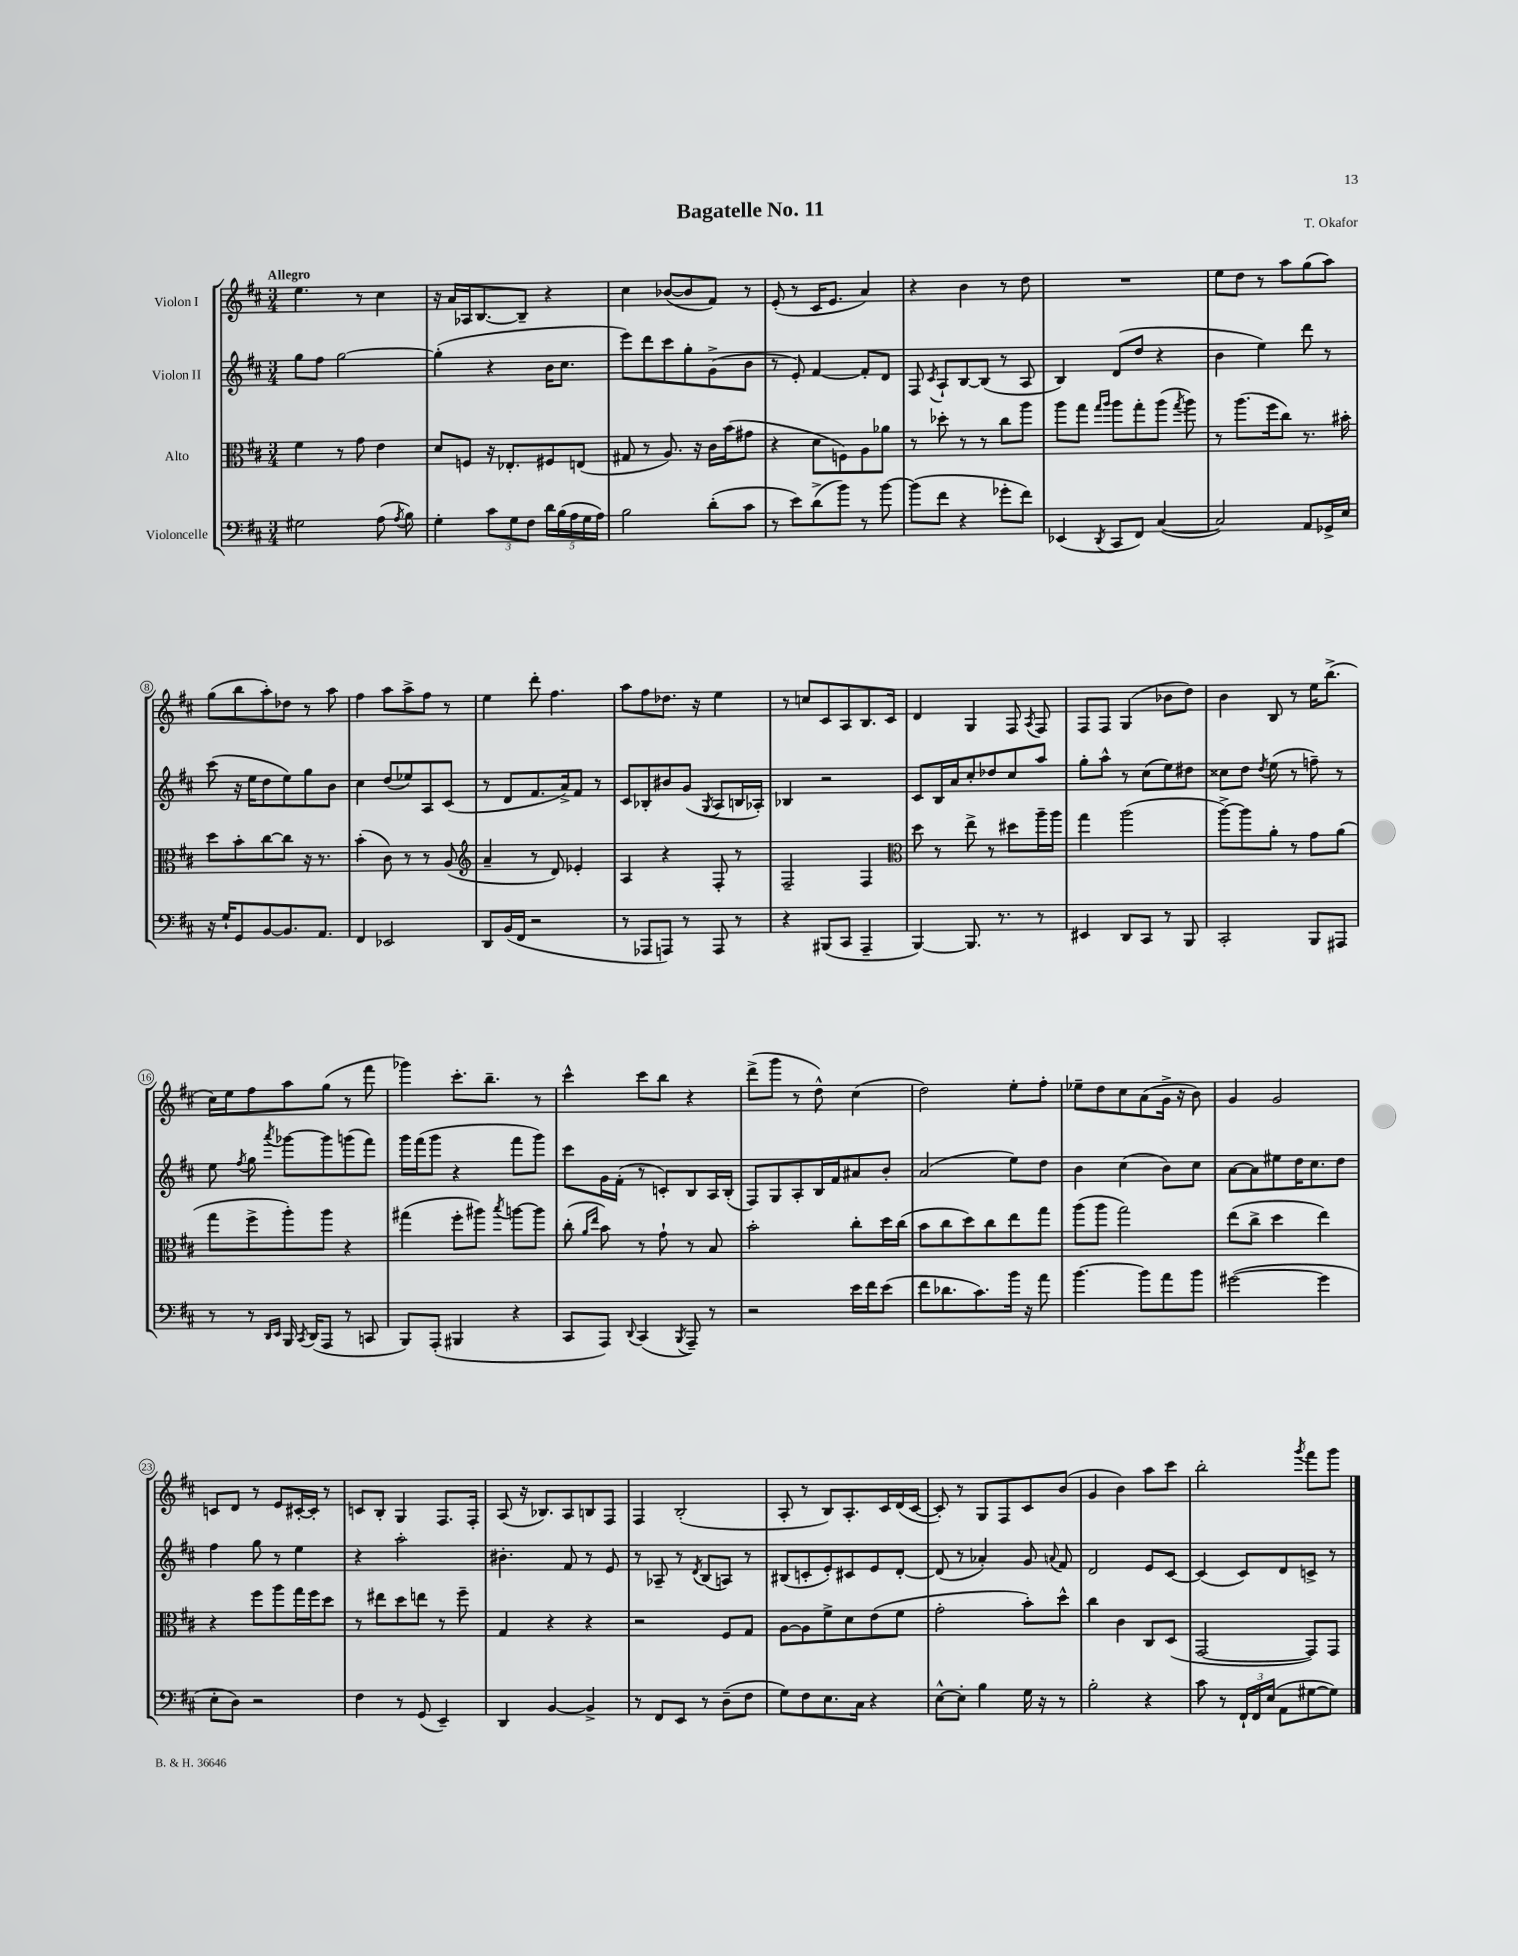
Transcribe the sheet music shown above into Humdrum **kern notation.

**kern	**kern	**kern	**kern
*staff4	*staff3	*staff2	*staff1
*clefF4	*clefC3	*clefG2	*clefG2
*k[f#c#]	*k[f#c#]	*k[f#c#]	*k[f#c#]
*M3/4	*M3/4	*M3/4	*M3/4
2G#\	4f#\	8gg\L	4.ee\
.	.	8ff#\J	.
.	8r	[2gg\	.
.	8g\	.	8r
(8A\	4e\	.	4cc#\
8qA/	.	.	.
8B\)	.	.	.
=	=	=	=
4G'\	8d/L	(4gg'\]	16r
.	.	.	16a/LL
.	8F/J	.	16A-/J
.	.	.	[8.B/
12c#\L	16r	4r	.
.	8.E-'/L	.	.
12G\	.	.	.
.	.	.	8B~/]J
12F#\J	.	.	.
20d\LL	8F#/	16b\LK	4r
(20B\	.	.	.
.	.	8.cc#\J	.
20A\	.	.	.
.	(8E/J	.	.
20G\	.	.	.
20A\JJ)	.	.	.
=	=	=	=
2B\	8G#/	8eee\L)	4cc#\
.	8r	8ddd\	.
.	8.A/)	8ccc#\	([8b-/L
.	.	8gg'\	8b-/]
.	16r	.	.
(8d'\L	16c#\LL	(8g^\	8f#/J)
.	(16b\J	.	.
8c#\J	8g#\J	8b\J	8r
=	=	=	=
8r	4r	8r	(8e'/
8e\L)	.	8e'/)	8r
(8d^\	8d\L	[4f#/	16c#/LK
.	.	.	8.e/J
8b\J)	8F\)	.	.
8r	8A\	8f#'/]L	4a/)
[8b\	8a-\J	8d/J	.
=	=	=	=
(8b\]L	8r	8F#/	4r
.	.	8qc#/	.
8f#\J	8dd-'\	8A`/L	.
4r	8r	[8B/	4b\
.	8r	(8B/]J	.
8g-'\L	8cc#\L	8r	8r
8f#\J)	8aa\J	8A/	8dd\
=	=	=	=
(4EE-/	8aa\L	4B/)	2.r
.	8gg\J	.	.
.	16qqgg/LL	.	.
8qDD/	16qqaa/JJ	.	.
8CC#/L	8aa\L	(8d/L	.
8FF#/J)	8gg'\	8dd/J	.
([4C#/	(8aa\J	4r	.
.	8qgg/	.	.
.	8aa\)	.	.
=	=	=	=
2C#/])	8r	4b\	8ee\L
.	(8.aa\L	.	8dd\J
.	.	4ee\)	8r
.	16ff#\k	.	.
.	8cc#\J)	.	8aa\L
8AA/L	8.r	8ddd\	(8gg\
16GG-^/L	.	8r	8aa\J)
16E/JJ	16b#'\	.	.
=	=	=	=
16r	8dd\L	(8ccc#\	(8gg\L
16G`/LK	.	.	.
8GG/	8b'\	16r	8bb\
.	.	16ee\LK	.
[8BB/	[8cc#\	8dd\	8aa'\)
8.BB/]	8cc#\]J	8ee\)	8dd-\J
.	16r	8gg\	8r
8.AA/J	8.r	.	.
.	.	8b\J	8aa\
=	=	=	=
4FF#/	(4b'\	4cc#\	4ff#\
2EE-/	8c#\)	(8dd/L	8aa\L
.	8r	8ee-/)	8aa^\
.	8r	8A/	8ff#\J
.	(8A/	(8c#/J	8r
=	=	=	=
*	*clefG2	*	*
8DD/L	4a~/	8r	4ee\
(16BB/L	.	8d/L	.
16FF#/JJ	.	.	.
2r	8r	8.f#/	8ddd'\
.	8d/)	.	4.ff#\
.	.	16a^/k)	.
.	4e-'/	8f#/J	.
.	.	8r	.
=	=	=	=
8r	4A/	8c#/L	8aa\L
8AAA-/L	.	8B-'/	8ff#\
8AAA/J)	4r	8b#/	8.dd-\J
8r	.	(8g/J	.
.	.	.	16r
.	.	8qG/	.
8AAA/	8F#'/	8A/L	4ee\
8r	8r	16B/L	.
.	.	16A-'/JJ)	.
=	=	=	=
4r	2F#~/	4B-/	8r
.	.	.	8cc/L
(8BBB#/L	.	2r	8c#/
8CC#/J	.	.	8A/
4AAA~/	4F#/	.	8.B/
.	.	.	16c#/Jk
=	=	=	=
*	*clefC3	*	*
[4BBB/)	8dd\	8c#/L	4d/
.	8r	16B/L	.
.	.	16a/J	.
8.BBB/]	8ee^\	8cc#'/	4G/
.	8r	8dd-/	.
8.r	.	.	.
.	8dd#\L	8cc#/	8F#/
.	.	.	8qA/
8r	16aa~\L	8aa/J	8F#/
.	16aa\JJ	.	.
=	=	=	=
4EE#/	4gg\	8gg'\L	8F#/L
.	.	8aa^^\J	8F#/J
8DD/L	(2aa\	8r	(4G/
8CC#/J	.	(8cc#\L	.
8r	.	8ee\)	8b-\L
8BBB/	.	8dd#\J	8dd\J)
=	=	=	=
2CC#'/	[8aa^\L)	8cc##\L	4b\
.	8aa\]	8dd\J	.
.	.	8qdd/	.
.	8a'\J	(8ee\	8B/
.	8r	8r	8r
8BBB/L	8g\L	8ff~\)	16ee\LK
.	.	.	(8.bb^\J
8AAA#/J	(8a\J	8r	.
=	=	=	=
8r	8gg\L	8ee\	16cc#\LL)
.	.	.	16ee\J
.	.	8qff#/	.
8r	8ff#^\	8gg\	8ff#\
16qqDD/LL	.	.	.
16qqEE/JJ	.	8qaaa/	.
16BBB/	8aa'\)	[8ggg-\L	8aa\
8qCC#/	.	.	.
(16DD/LK	.	.	.
8AAA/J	8aa\J	8ggg-\]	(8gg\J
8r	4r	(8ggg\	8r
8CC/	.	8fff#\J)	8fff#\
=	=	=	=
8BBB/L)	(4gg#\	16ggg\LL	4ggg-\)
.	.	(16fff#\J	.
(8AAA'/J	.	8ggg\J	.
4BBB#/	8ff#'\L	4r	8.ccc#'\L
.	8aa#\J)	.	.
.	.	.	8.bb~\J
.	8qbb/	.	.
4r	[8aa\L	8fff#\L	.
.	8aa\]J	8ggg\J)	8r
=	=	=	=
8CC#/L	(8cc#'\	8ccc#\L	4ccc#^^\
.	16qqa/LL	.	.
.	16qqee/JJ	.	.
8AAA/J)	8b\)	16g\L	.
.	.	(16f#'\JJ	.
8qqDD/	.	.	.
(4CC#/	8r	8r	8ccc#\L
.	8g`\	8c'/L)	8bb\J
8qBBB/	.	.	.
8AAA~/)	8r	8B/	4r
8r	8B/	16A/L	.
.	.	(16B'/JJ	.
=	=	=	=
2r	2b'\	8F#/L)	(8ddd^\L
.	.	8G/	8ggg\J
.	.	8A'/	8r
.	.	16B/L	8dd^^\)
.	.	16f#/J	.
16e\LL	8cc#'\L	8a#/	(4cc#\
16f#\J	.	.	.
(8e\J	16dd\L	8b'/J	.
.	(16cc#\JJ	.	.
=	=	=	=
8f#\L	8b\L	(2a/	2dd\)
8.d-\	8cc#\	.	.
.	8dd\)	.	.
8.c#\)	.	.	.
.	8cc#\	.	.
16b\Jk	8ee\	8ee\L)	8ee'\L
16r	.	.	.
8a\	8gg\J	8dd\J	8ff#'\J
=	=	=	=
[4.b\	(8aa\L	4b\	8ee-~\L
.	8aa\J	.	8dd\
.	2gg\)	(4cc#\	8cc#\
8b\]L	.	.	(8a\
8a\	.	8b\L)	16g^\Jk
.	.	.	16r
8b\J	.	8cc#\J	8b\)
=	=	=	=
([2g#\	(8ee\L	[8a\L	4g/
.	8cc#^\J	8a\]	.
.	4dd\	8ee#\	2g/
.	.	16dd\K	.
.	.	8.cc#\	.
4g#\]	4ee\)	.	.
.	.	8dd\J	.
=	=	=	=
8E'\L	4r	4ff#\	8c/L
8D\J)	.	.	8d/J
2r	8ff#\L	8gg\	8r
.	8aa\	8r	8e/L
.	16gg\L	4ee\	[16c#'/L
.	16ff#\J	.	16c#'/]JJ
.	8dd\J	.	8r
=	=	=	=
4F#\	8r	4r	8c/L
.	8ee#\L	.	8B'/J
8r	8dd\	2aa'\	4G/
(8GG/	8ee\J	.	.
4EE~/)	8r	.	8.F#/L
.	8ff#~\	.	.
.	.	.	16F#'/Jk
=	=	=	=
4DD/	4G/	4.b#'\	(8A/
.	.	.	16r
.	.	.	8.B-/L)
[4BB/	4r	.	.
.	.	8f#/	8A/
4BB^/]	4r	8r	8B/
.	.	8e/	8F#/J
=	=	=	=
8r	2r	8r	4F#/
8FF#/L	.	8A-~/	.
8EE/J	.	8r	(2B'/
.	.	8qd/	.
8r	.	(8B/L	.
(8D~\L	8F#/L	8A/J)	.
8F#\J	8G/J	8r	.
=	=	=	=
8G\L)	[8A\L	(8B#/L	8A'/
8F#\	8A\]	8c'/	8r
8.E\	8f#^\	8e'/)	8B/L)
.	8d\	8c#/	8.A'/
16C#\Jk	.	.	.
4r	(8e\	8e/	.
.	.	.	16c#/L
.	8f#\J	[8d'/J	(16d/
.	.	.	[16c#/JJ
=	=	=	=
[8E^^\L	2g'\	(8d/]	8c#'/])
8E'\]J	.	8r	8r
4B\	.	4a-'/)	8G/L
.	.	.	8F#/
16G\	8b'\L)	8g/	8c#/
16r	.	.	.
.	.	8qqa/	.
8r	8dd^^\J	8f#/	(8b/J
=	=	=	=
2B'\	4cc#\	2d/	4g/
.	4c#\	.	4b\)
4r	8C#/L	8e/L	8aa\L
.	(8D/J	[8c#/J	8ccc#\J
=	=	=	=
8c#\	[2GG/	(4c#/]	2bb'\
8r	.	.	.
24FF#`/LL	.	8c#/L)	.
24FF#/	.	.	.
(24E/JJ	.	.	.
8AA\L	.	8d/	.
.	.	.	8qggg/
[8G#\	8GG/]L)	8c^/J	8fff#\L
8G#\]J)	8GG/J	8r	8ggg\J
==	==	==	==
*-	*-	*-	*-
